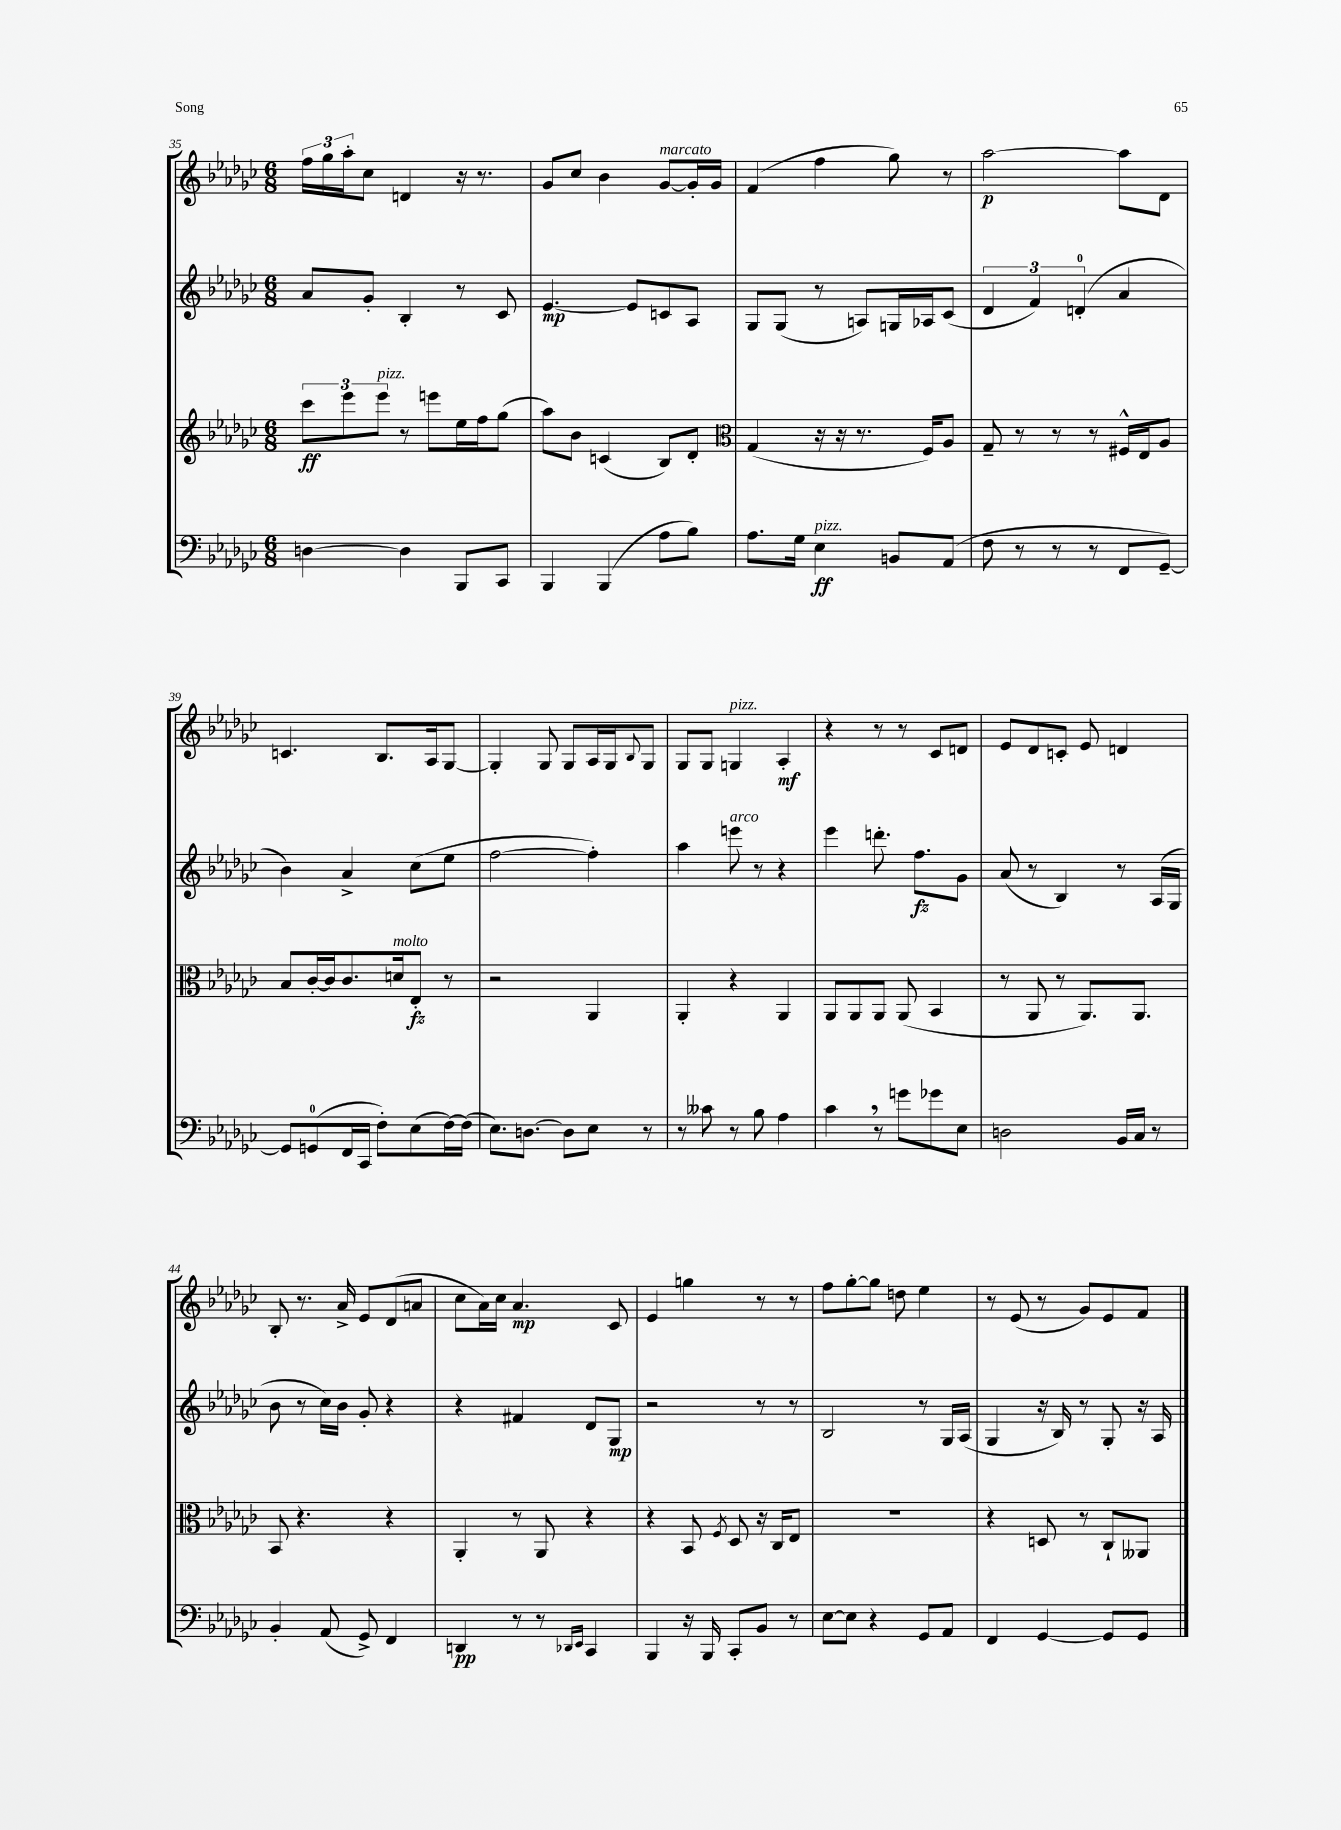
<<
\new StaffGroup <<
\new Staff = "s0" {
    \clef treble \key ges \major \numericTimeSignature \time 6/8
    \tuplet 3/2 { f''16 ges''16 aes''16-. } ces''8 d'4 r16 r8. |
    ges'8 ces''8 bes'4 ges'8~^\markup { \italic "marcato" } ges'16-. ges'16 |
    f'4( f''4 ges''8) r8 |
    aes''2~\p aes''8 des'8 |
    c'4. bes8. aes16 ges8~ |
    ges4-. ges8 ges8 aes16 ges16 \appoggiatura { bes8 } ges8 |
    ges8 ges8 g4^\markup { \italic "pizz." } aes4-.\mf |
    r4 r8 r8 ces'8 d'8 |
    ees'8 des'8 c'8-. ees'8 d'4 |
    bes8-. r8. aes'16-> ees'8 des'8( a'8 |
    ces''8 aes'16) ces''16 aes'4.\mp ces'8 |
    ees'4 g''4 r8 r8 |
    f''8 ges''8~-. ges''8 d''8 ees''4 |
    r8 ees'8( r8 ges'8) ees'8 f'8 \bar "|." |
}
\new Staff = "s1" {
    \clef treble \key ges \major \numericTimeSignature \time 6/8
    aes'8 ges'8-. bes4-. r8 ces'8 |
    ees'4.~\mp ees'8 c'8 aes8 |
    ges8 ges8( r8 a8) g16 aes16 ces'8( |
    \tuplet 3/2 { des'4 f'4) d'4-0-.( } aes'4 |
    bes'4) aes'4-> ces''8( ees''8 |
    f''2~ f''4-.) |
    aes''4 e'''8^\markup { \italic "arco" } r8 r4 |
    ees'''4 d'''8.-. f''8.\fz ges'8 |
    aes'8( r8 bes4) r8 aes16( ges16 |
    bes'8 r8 ces''16) bes'16 ges'8-. r4 |
    r4 fis'4 des'8 ges8\mp |
    r2 r8 r8 |
    bes2 r8 ges16 aes16( |
    ges4 r16 bes16) r8 ges8-. r16 aes16 \bar "|." |
}
\new Staff = "s2" {
    \clef treble \key ges \major \numericTimeSignature \time 6/8
    \tuplet 3/2 { ces'''8\ff ees'''8 ees'''8^\markup { \italic "pizz." } } r8 e'''8 ees''16 f''16 ges''8( |
    aes''8) bes'8 c'4( bes8) des'8-. |
    \clef alto ges4( r16 r16 r8. f16) aes8 |
    ges8-- r8 r8 r8 fis16-^ ees16 aes8 |
    bes8 ces'16~-. ces'16 ces'8. d'16^\markup { \italic "molto" } ees8-.\fz r8 |
    r2 aes,4 |
    aes,4-. r4 aes,4 |
    aes,8 aes,8 aes,8 aes,8( bes,4 |
    r8 aes,8 r8 aes,8.) aes,8. |
    bes,8 r4. r4 |
    aes,4-. r8 aes,8 r4 |
    r4 bes,8 \acciaccatura { f8 } des8 r16 ces16 ees8 |
    R2. |
    r4 d8 r8 ces8-! aeses,8 \bar "|." |
}
\new Staff = "s3" {
    \clef bass \key ges \major \numericTimeSignature \time 6/8
    d4~ d4 bes,,8 ces,8 |
    bes,,4 bes,,4( aes8 bes8) |
    aes8. ges16 ees4\ff^\markup { \italic "pizz." } b,8 aes,8( |
    f8 r8 r8 r8 f,8 ges,8~--) |
    ges,8 g,8-0( f,16 ces,16 f8-.) ees8( f16~) f16( |
    ees8.) d8.~ d8 ees8 r8 |
    r8 ceses'8 r8 bes8 aes4 |
    ces'4 \breathe r8 g'8 ges'8 ees8 |
    d2 bes,16 ces16 r8 |
    bes,4-. aes,8( ges,8->) f,4 |
    d,4\pp r8 r8 \grace { des,16 ees,16 } ces,4 |
    bes,,4 r16 bes,,16 ces,8-. bes,8 r8 |
    ees8~ ees8 r4 ges,8 aes,8 |
    f,4 ges,4~ ges,8 ges,8 \bar "|." |
}
>>
>>
\layout { \context { \Score currentBarNumber = #35 } }
